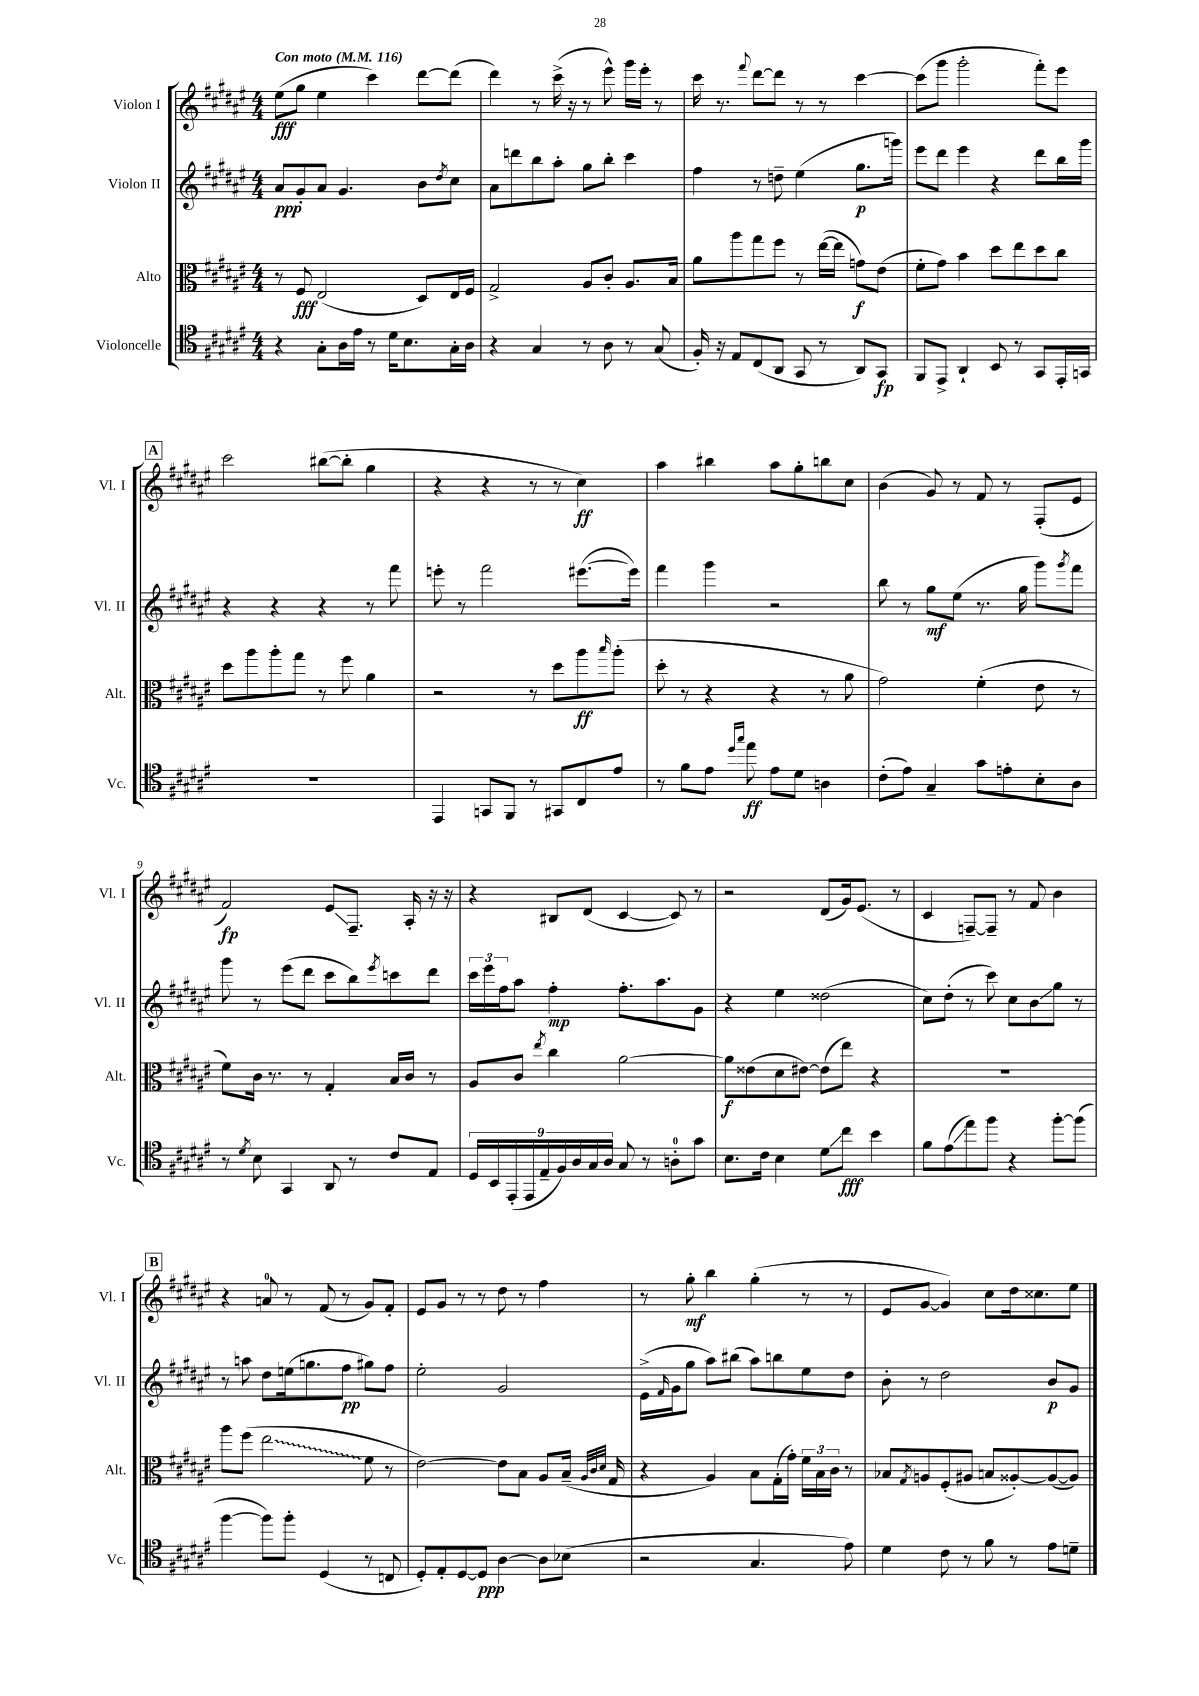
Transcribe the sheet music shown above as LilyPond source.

<<
\new StaffGroup <<
\new Staff = "s0" \with { instrumentName = "Violon I" shortInstrumentName = "Vl. I" } {
    \clef treble \key fis \major \numericTimeSignature \time 4/4 \tempo "Con moto" 4 = 116
    eis''8\fff( gis''8 eis''4 cis'''4) dis'''8~ dis'''8( |
    dis'''4) r8 cis'''16->( r16 r8 eis'''8-^) gis'''16 eis'''16-. r8 |
    cis'''16 r8. \appoggiatura { fis'''8 } dis'''8~ dis'''8 r8 r8 cis'''4~ |
    cis'''8( gis'''8 gis'''2-. fis'''8-.) eis'''8 |
    \mark \markup { \box "A" } cis'''2 bis''8~( bis''8-. gis''4 |
    r4 r4 r8 r8 cis''4\ff) |
    ais''4 bis''4 ais''8 gis''8-. b''8 cis''8 |
    b'4( gis'8) r8 fis'8 r8 fis8-.( eis'8 |
    fis'2\fp) eis'8\glissando fis8.-- ais16-. r16 r16 |
    r4 bis8 dis'8( cis'4~ cis'8) r8 |
    r2 dis'8( gis'16) eis'8.( r8 |
    cis'4 f8~--) f8-- r8 fis'8 b'4 |
    \mark \markup { \box "B" } r4 a'8-0 r8 fis'8( r8 gis'8) fis'8-. |
    eis'8 gis'8 r8 r8 dis''8 r8 fis''4 |
    r8 gis''8-.\mf b''4 gis''4-.( r8 r8 |
    eis'8 gis'8~ gis'4) cis''8 dis''16 cisis''8. eis''8 \bar "|." |
}
\new Staff = "s1" \with { instrumentName = "Violon II" shortInstrumentName = "Vl. II" } {
    \clef treble \key fis \major \numericTimeSignature \time 4/4
    ais'8\ppp gis'8-. ais'8 gis'4. b'8 \acciaccatura { dis''8 } cis''8 |
    ais'8 d'''8 b''8 ais''8-. gis''8 b''8-. cis'''4 |
    fis''4 r8 d''8-- eis''4( gis''8.\p g'''16) |
    eis'''8 dis'''8 eis'''4 r4 dis'''8 b''16 gis'''16 |
    \mark \markup { \box "A" } r4 r4 r4 r8 fis'''8 |
    e'''8-. r8 fis'''2 eis'''8.~( eis'''16) |
    fis'''4 gis'''4 r2 |
    b''8 r8 gis''8\mf eis''8( r8. gis''16 gis'''8) \acciaccatura { gis'''8 } fis'''8 |
    gis'''8 r8 eis'''8( dis'''8 cis'''8 b''8) \acciaccatura { eis'''8 } c'''8 dis'''8 |
    \tuplet 3/2 { cis'''16 eis'''16 fis''16 } ais''8 fis''4-.\mp fis''8.-. ais''8. gis'8 |
    r4 eis''4 disis''2( |
    cis''8) dis''8-.( r8 cis'''8) cis''8 b'8\glissando gis''8 r8 |
    \mark \markup { \box "B" } r8 a''8 dis''8 e''16( g''8. fis''8\pp gis''8) fis''8 |
    eis''2-. gis'2 |
    eis'16->( \grace { fis'16 } gis'16 gis''8 ais''8) bis''8( ais''8) b''8 eis''8 dis''8 |
    b'8-. r8 dis''2 b'8\p gis'8 \bar "|." |
}
\new Staff = "s2" \with { instrumentName = "Alto" shortInstrumentName = "Alt." } {
    \clef alto \key fis \major \numericTimeSignature \time 4/4
    r8 fis8\fff eis2( dis8) eis16 fis16 |
    gis2-> ais8 cis'8-. ais8. b16 |
    ais'8 ais''8 gis''8 fis''8 r8 eis''16~( eis''16 g'8\f) eis'8( |
    fis'8-. gis'8) b'4 dis''8 eis''8 dis''8 cis''8 |
    \mark \markup { \box "A" } dis''8 ais''8 ais''8-. gis''8 r8 fis''8 ais'4 |
    r2 r8 dis''8 ais''8\ff \grace { b''16 } ais''8-.( |
    dis''8-. r8 r4 r4 r8 ais'8 |
    gis'2) fis'4-.( eis'8 r8 |
    fis'8) cis'16 r8. r8 gis4-. b16 cis'16 r8 |
    ais8 cis'8 \acciaccatura { eis''8 } cis''4 ais'2~ |
    ais'8\f eisis'8( dis'8 eis'8~) eis'8( eis''8) r4 |
    R1 |
    \mark \markup { \box "B" } ais''8 fis''8( \once \override Glissando.style = #'zigzag eis''2\glissando fis'8 r8 |
    eis'2~) eis'8 b8 ais8 b16--( \grace { ais32 cis'32 dis'32 } gis16 |
    r4 ais4) b8 gis16-.( gis'16-.) \tuplet 3/2 { fis'16 b16 cis'16 } r8 |
    bes8 \acciaccatura { gis8 } a8 fis8-.( ais8 b8 aisis8~-.) aisis8~( aisis8) \bar "|." |
}
\new Staff = "s3" \with { instrumentName = "Violoncelle" shortInstrumentName = "Vc." } {
    \clef tenor \key fis \major \numericTimeSignature \time 4/4
    r4 gis8-. ais16 eis'16 r8 dis'16 b8. gis16-. ais16 |
    r4 gis4 r8 ais8 r8 gis8( |
    fis16-.) r16 eis8 cis8( ais,8 gis,8 r8 ais,8) gis,8\fp |
    fis,8 eis,8-> ais,4-! b,8 r8 gis,8 eis,16-. g,16 |
    \mark \markup { \box "A" } R1 |
    eis,4 g,8 fis,8 r8 gis,8 cis8 eis'8 |
    r8 fis'8 eis'8 \grace { dis''16 gis''16 } eis''8\ff eis'8 dis'8 a4 |
    cis'8-.( eis'8) gis4-- gis'8 e'8-. b8-. ais8 |
    r8 \acciaccatura { dis'8 } b8 gis,4 ais,8 r8 cis'8 eis8 |
    \tuplet 9/8 { dis16 b,16 eis,16-.( eis,16 eis16-- fis16) ais16 gis16 ais16 } gis8 r8 a8-0-. gis'8 |
    b8. cis'16 b4 dis'8\glissando cis''8\fff b'4 |
    fis'8 eis'8\glissando( eis''8) fis''8 r4 fis''8~-. fis''8( |
    \mark \markup { \box "B" } fis''4~ fis''8) fis''8-. dis4( r8 c8 |
    dis8-.) eis8-. dis8~ dis8\ppp ais4~ ais8 bes8( |
    r2 gis4. eis'8) |
    dis'4 cis'8 r8 fis'8 r8 eis'8 d'8-- \bar "|." |
}
>>
>>
